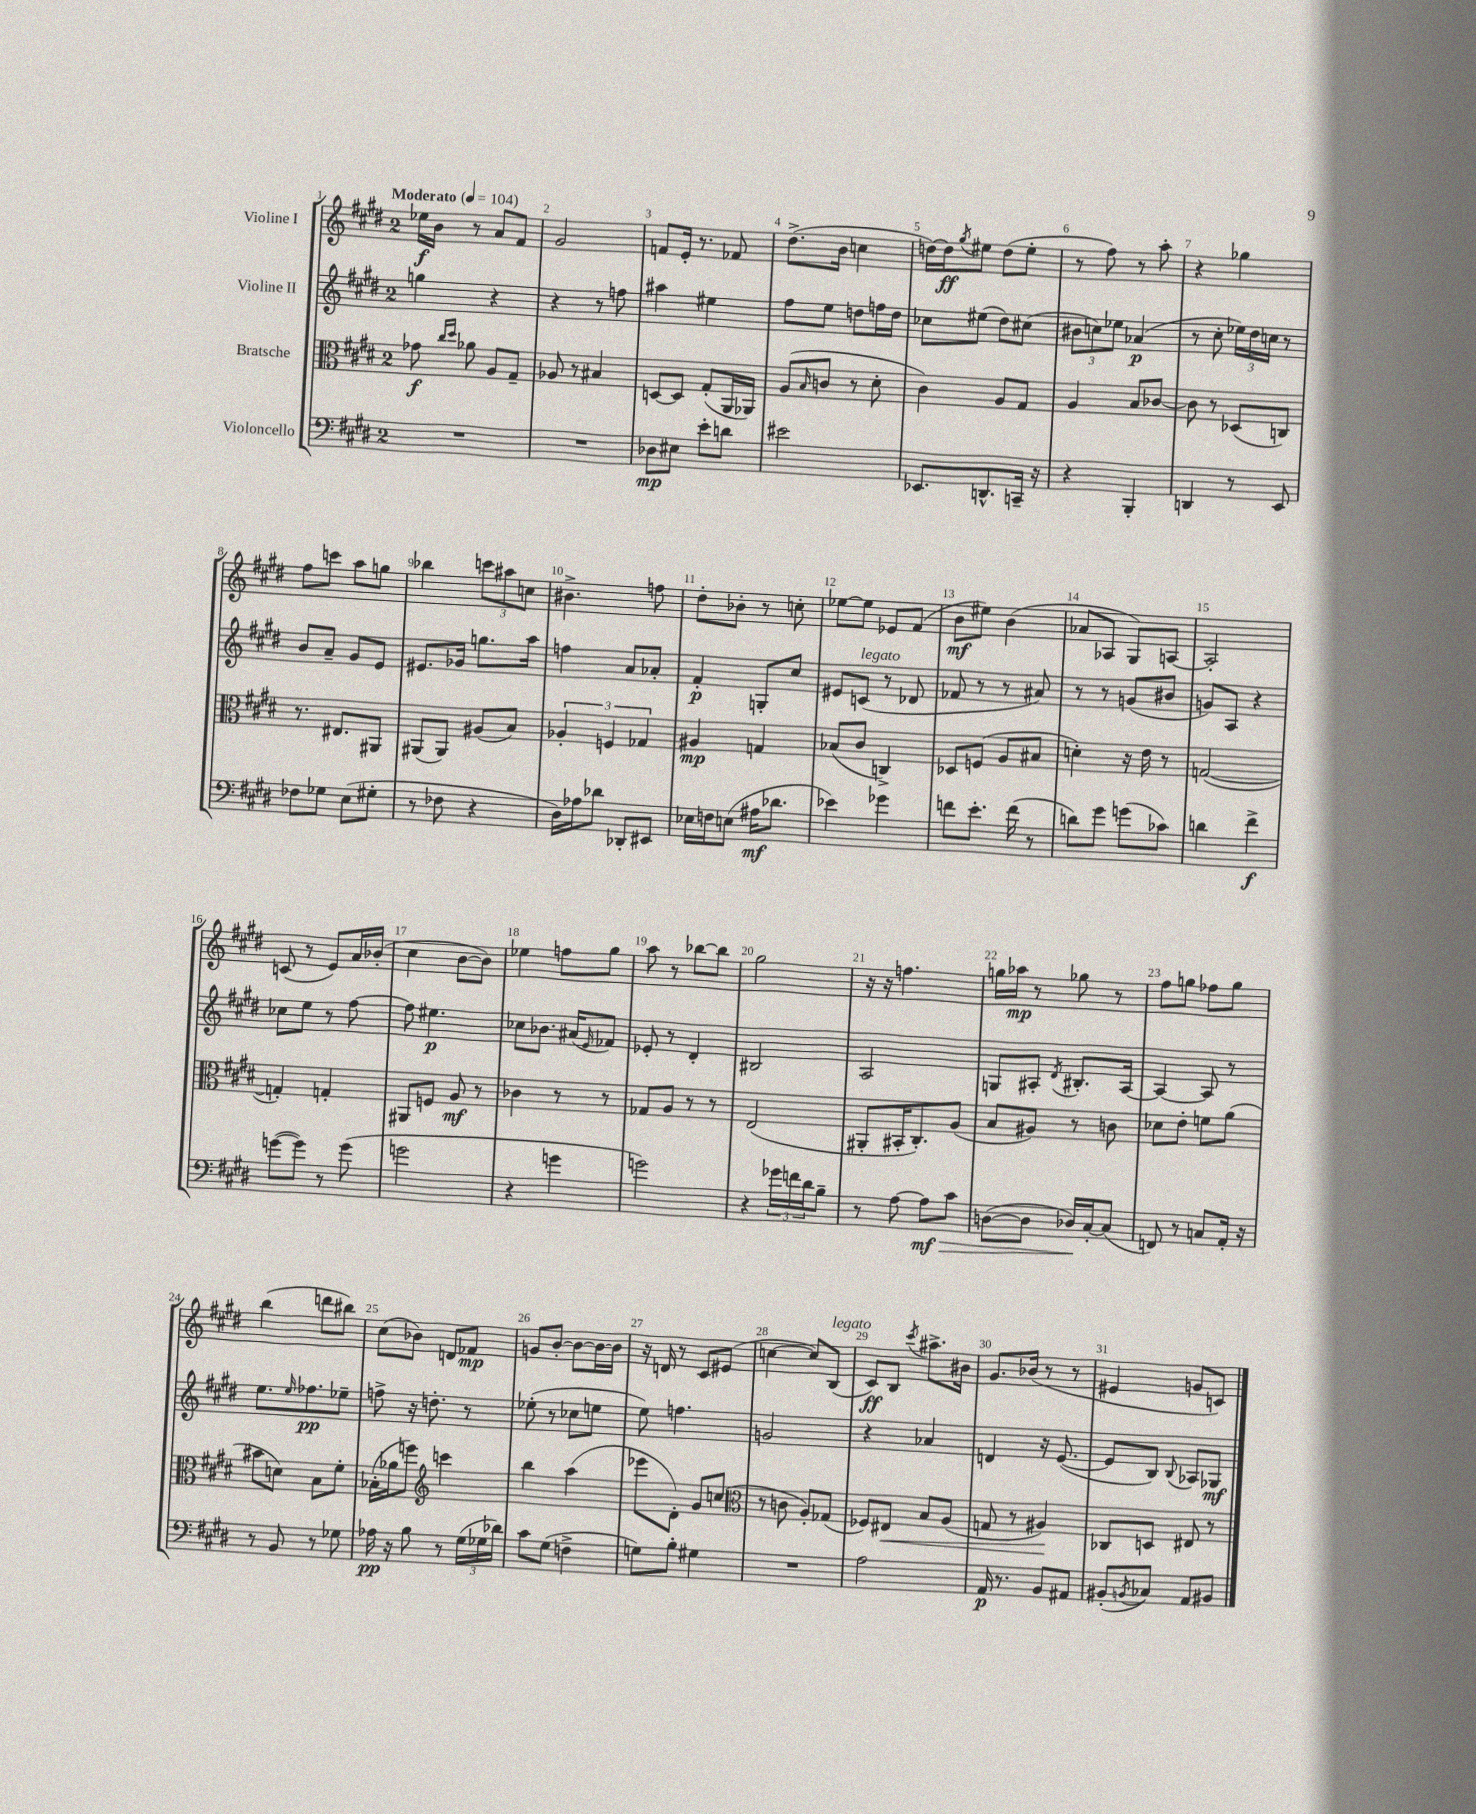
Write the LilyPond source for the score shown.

<<
\new StaffGroup <<
\new Staff = "s0" \with { instrumentName = "Violine I" } {
    \clef treble \key e \major \once \override Staff.TimeSignature.style = #'single-digit \time 2/4 \tempo "Moderato" 4 = 104
    ees''16\f b'16 r8 a'8 fis'8 |
    gis'2 |
    f'8 e'16-. r8. fes'8 |
    dis''8.->( b'16 c''4 |
    d''16~) d''16\ff \acciaccatura { gis''8 } eis''8 d''8( eis''8-. |
    r8 fis''8) r8 a''8-. |
    r4 ges''4 |
    fis''8 c'''8 a''8 g''8 |
    bes''4 \tuplet 3/2 { c'''8 ais''8 c''8 } |
    bis'4.-> f''8 |
    dis''8-. bes'8-. r8 c''8-. |
    ees''8~ ees''8 ees'8 fis'8( |
    b'8\mf eis''8) b'4( |
    aes'8 aes8 gis8) a8~ |
    a2-. |
    c'8( r8 e'8) a'16 bes'16-.( |
    cis''4 b'8~ b'8) |
    ees''4 f''8 gis''8 |
    a''8 r8 bes''8~ bes''8 |
    gis''2 |
    r16 r16 f''4. |
    g''16 aes''16\mp r8 ges''8 r8 |
    fis''8 g''8 fes''8 g''8 |
    b''4( d'''8 bis''8) |
    cis''8( bes'8) d'8 fes'8\mp |
    g'8 b'8~-. b'8~ b'16~ b'16 |
    r16 d'16 r8 cis'8 eis'8( |
    c''4~ c''8) b8^\markup { \italic "legato" }( |
    cis'8\ff) b8 \acciaccatura { cis'''8 } ais''8.-> bis'16 |
    gis'8. bes'16( r8 r8 |
    eis'4 g'8 c'8) \bar "|." |
}
\new Staff = "s1" \with { instrumentName = "Violine II" } {
    \clef treble \key e \major \once \override Staff.TimeSignature.style = #'single-digit \time 2/4
    g''4 r4 |
    r4 r8 f''8 |
    ais''4 eis''4 |
    fis''8 e''8 d''8 f''16 d''16 |
    ces''8 eis''8( dis''8) cis''8( |
    \tuplet 3/2 { bis'8 c''8) ees''8 } aes'4\p( |
    r8 cis''8-. \tuplet 3/2 { ees''16) dis''16 c''16 } r8 |
    b'8 a'8-- gis'8 e'8 |
    eis'8. ges'16 g''8. a''16 |
    f''4 a'8 aes'8-. |
    fis'4-.\p g8-. cis''8 |
    eis'8 c'8^\markup { \italic "legato" }( r8 des'8 |
    fes'8 r8 r8 ais'8) |
    r8 r8 g'8( bis'8 |
    g'8) a8 r4 |
    ces''8 e''8 r8 fis''8~ |
    fis''8 eis''4.\p |
    ces''8 bes'8. ais'16( \grace { e'16 } fes'8) |
    ees'8-. r8 dis'4-. |
    bis2 |
    a2 |
    g8 ais8-. \acciaccatura { dis'8 } bis8.-. ais16~ |
    ais4~ ais8 r8 |
    e''8. \grace { e''16 } fes''8.\pp ees''8-- |
    f''8-> r16 d''8.-. r8 |
    ees''8-.( r8 ces''8 e''8 |
    e''8) f''4. |
    g'2 |
    r4 aes'4 |
    d'4 r16 e'8.~( |
    e'8 b8) \appoggiatura { b8 } aes8 ges8\mf \bar "|." |
}
\new Staff = "s2" \with { instrumentName = "Bratsche" } {
    \clef alto \key e \major \once \override Staff.TimeSignature.style = #'single-digit \time 2/4
    ges'8\f \grace { cis''16 dis''16 } aes'8 a8 gis8-- |
    aes8 r8 bis4 |
    d8~ d8 gis8-.( a,16 aes,16) |
    a8( \grace { b16 } c'8 r8 dis'8-. |
    cis'4) a8 gis8 |
    a4 b8 ces'8~ |
    ces'8 r8 des8( c8) |
    r8. eis8. ais,8 |
    ais,8( ais,8) ais8( b8) |
    \tuplet 3/2 { aes4-. f4 ges4 } |
    ais4\mp g4 |
    bes8( cis'8 c4->) |
    des8 f8( a8 bis8 |
    d'4-.) r16 e'16 r8 |
    g2~( |
    g4-.) g4-. |
    ais,8 f8 a8\mf r8 |
    ces'4 r8 r8 |
    ges8 a8 r8 r8 |
    e2( |
    ais,8-. bis,16-. cis8.-.) a8( |
    b8 ais8) r8 c'8 |
    des'8 e'8-. f'8 a'8( |
    bis'8 d'8) b8 fis'8-. |
    bes16-.( aes'16 f''8) \clef treble c'''4 |
    b''4 a''4( |
    ees'''8 dis'8-.) gis'8 c''8( |
    \clef alto r8 c'8 a8-.) ges8( |
    fes8) eis8\< b8 a8( |
    g8 r8 ais4\!) |
    ces8 d8 eis8 r8 \bar "|." |
}
\new Staff = "s3" \with { instrumentName = "Violoncello" } {
    \clef bass \key e \major \once \override Staff.TimeSignature.style = #'single-digit \time 2/4
    R2 |
    R2 |
    des8\mp eis8 e'8-. d'8 |
    eis'2 |
    ees,8. d,8.-^ c,16-- r16 |
    r4 b,,4-. |
    d,4 r8 e,8 |
    fes8 ges8 e8( gis8-. |
    r8 fes8 r4 |
    dis16) aes16 des'8 des,8-. eis,8 |
    ees16 f16 e8( ais16\mf des'8. |
    ees'4) ges'4 |
    f'8 e'8.-. f'16( r8 |
    d'8) gis'8 g'8( ces'8) |
    d'4 fis'4->\f |
    g'8~( g'8) r8 g'8( |
    g'2 |
    r4 g'4 |
    g'2) |
    r4 \tuplet 3/2 { ges'16 f'16 dis'16 } b8-- |
    r8 a8~ a8\mf\> cis'8 |
    d8~( d8 des16\!) cis16~-. cis8( |
    f,8) r8 c8 a,16-. r16 |
    r8 b,8 r8 ges8 |
    aes16\pp r16 b8 r8 \tuplet 3/2 { gis16( ges16 des'16) } |
    cis'8 gis8( f4-> |
    g8) b8-. gis4 |
    R2 |
    a2 |
    a,16\p r8. b,8 ais,8 |
    bis,8-.( \acciaccatura { b,8 } ces8) a,8 bis,8 \bar "|." |
}
>>
>>
\layout { \context { \Score \override BarNumber.break-visibility = ##(#f #t #t) barNumberVisibility = #all-bar-numbers-visible } }
